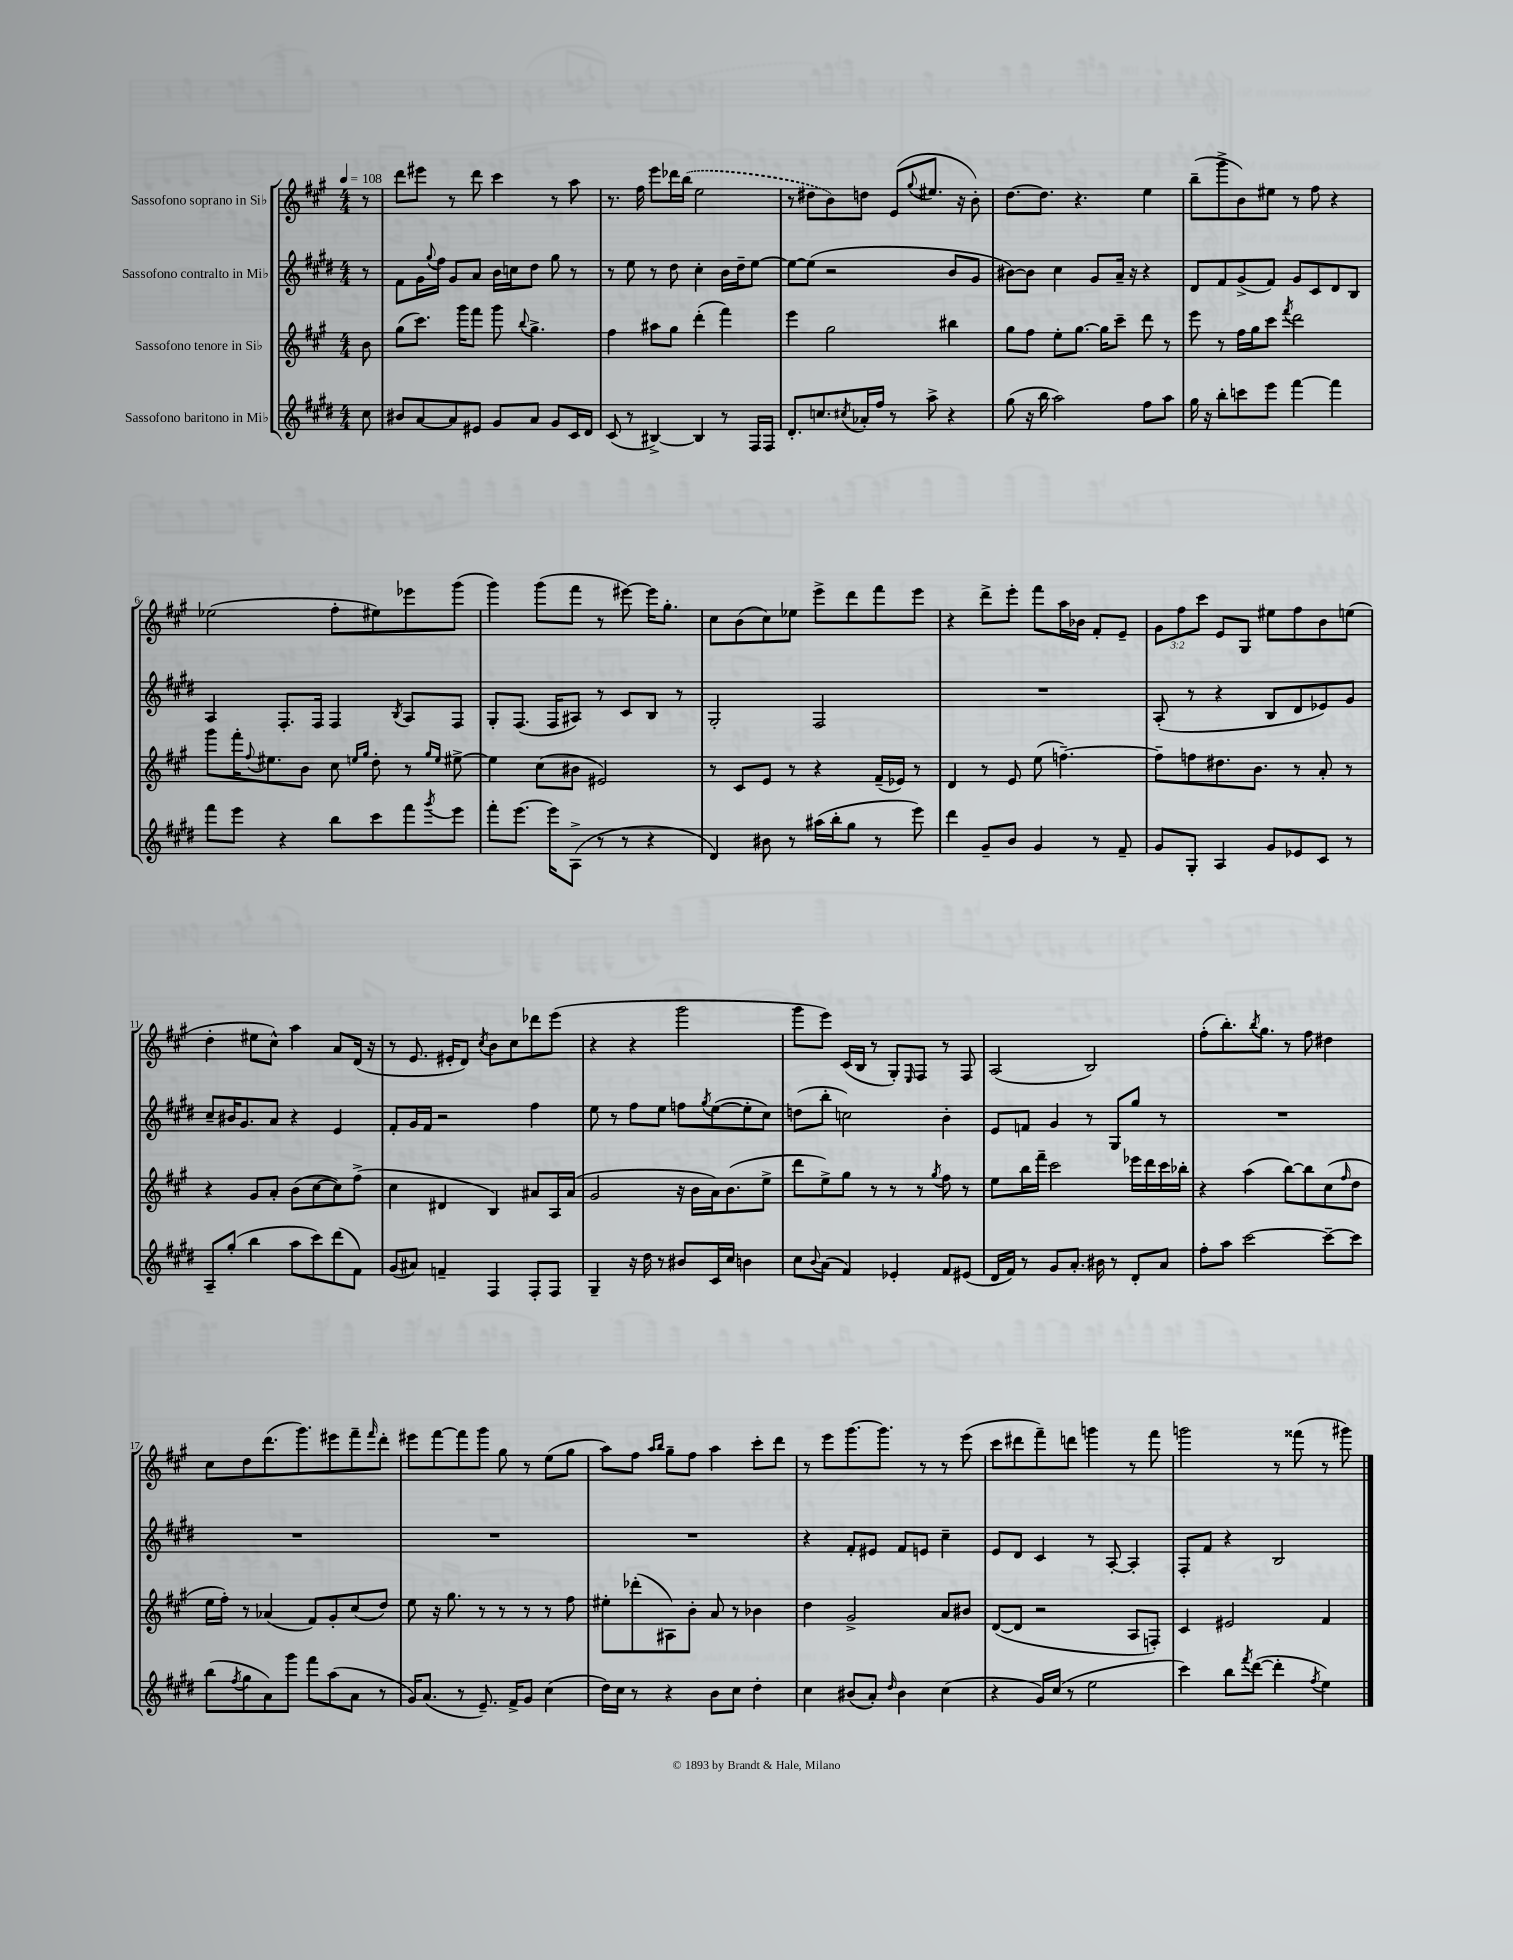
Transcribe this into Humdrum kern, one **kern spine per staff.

**kern	**kern	**kern	**kern
*staff4	*staff3	*staff2	*staff1
*clefG2	*clefG2	*clefG2	*clefG2
*k[f#c#g#d#]	*k[f#c#g#]	*k[f#c#g#d#]	*k[f#c#g#]
*M4/4	*M4/4	*M4/4	*M4/4
*MM108	*MM108	*MM108	*MM108
8cc#\	8b\	8r	8r
=	=	=	=
8b#/L	(8gg#\L	8f#\L	8ddd\L
[8a/	8.ccc#\J)	16g#\L	8eee#\J
.	.	8qqgg#/	.
.	.	16ff#\JJ	.
8a/]	.	8g#/L	8r
.	16ggg#\LK	.	.
8e#/J	8fff#\J	8a/J	8ddd\
8g#/L	8ggg#\	16b\LL	4ccc#\
.	.	16cc\J	.
.	8qqbb/	.	.
8a/J	4.gg#^\	8dd#\J	.
8g#/L	.	8gg#\	8r
16c#/L	.	8r	8aa\
16d#/JJ	.	.	.
=	=	=	=
(8c#/	4ff#\	8r	8.r
8r	.	8ee\	.
.	.	.	16ff#\
[4B#^/)	8aa#\L	8r	8eee\L
.	8gg#\J	8dd#\	16ddd-\L
.	.	.	(16bb\JJ
4B#/]	(4ddd'\	4cc#'\	2ee\
8r	4fff#\)	16b\LL	.
.	.	16dd#~\J	.
16F#/LL	.	[8ee\J	.
16F#/JJ	.	.	.
=	=	=	=
8.d#'/L	4eee\	8ee\_L	8r
.	.	(8ee\]J	8dd#\L
8.cc/	.	.	.
.	2gg#\	2r	8b\)
8qcc#/	.	.	.
16a-'/L	.	.	8dd\J
16ff#/JJ	.	.	.
8r	.	.	(8e/L
.	.	.	8qqgg#/
8aa^\	.	.	8.ee#/J
4r	4bb#\	8b/L	.
.	.	.	16r
.	.	8g#/J	8b'\)
=	=	=	=
(8gg#\	8gg#\L	[8b#\L)	[8.dd\L
16r	8ff#\J	8b#\]J	.
16bb\	.	.	8.dd\]J
2aa\)	8ee'\L	4cc#\	.
.	[8.gg#\J	.	4.r
.	.	8g#/L	.
.	16gg#\]LK	.	.
.	8ccc#~\J	16a~/Jk	.
.	.	16r	.
8ff#\L	8ddd\	4r	4ee\
8aa\J	8r	.	.
=	=	=	=
16gg#\	8eee\	8d#/L	(8bb~\L
16r	.	.	.
8bb'\L	8r	8f#/	8ggg#^\
8ccc\	16ff#\LL	(8g#^/	8b\)
.	16gg#\J	.	.
8eee\J	8ccc#\J	8f#/J)	8ee#\J
.	8qfff#/	.	.
[4fff#\	2ddd\	8g#/L	8r
.	.	8c#/	8ff#\
4fff#\]	.	8d#/	4r
.	.	8B/J	.
=	=	=	=
8fff#\L	8ggg#\L	4A/	(2ee-\
8eee\J	16fff#'\K	.	.
.	8qqff#/	.	.
.	8.ee#\	.	.
4r	.	8.F#'/L	.
.	8b\J	.	.
.	.	16F#/Jk	.
8bb\L	8cc#\	4F#/	8ff#'\L
.	16qqee/LL	.	.
.	16qqgg#/JJ	.	.
8ccc#\	8dd'\	.	8ee#\)
.	.	8qB/	.
8fff#\	8r	8A/L	8eee-\
.	16qqgg#/LL	.	.
8qggg#/	16qqee/JJ	.	.
8eee\J	[8ee#^\	8F#/J	(8ggg#\J
=	=	=	=
8fff#'\L	4ee#\]	8G#'/L	4ggg#\)
[8.eee\J	.	(8.F#/J	.
.	(8cc#\L	.	(8ggg#\L
16eee\]LK	.	16F#/LK	.
(8A^\J	8b#\J	8A#/J)	8fff#\J
8r	2e#/)	8r	8r
8r	.	8c#/L	[8eee#\)
4r	.	8B/J	16eee#\]LK
.	.	.	8.gg#'\J
.	.	8r	.
=	=	=	=
4d#/)	8r	2G#'/	8cc#\L
.	8c#/L	.	(8b\
8b#\	8e/J	.	8cc#\)
8r	8r	.	8ee-\J
(16aa#\LL	4r	2F#/	8eee^\L
16bb'\J	.	.	.
8gg#\J	.	.	8ddd\
8r	(16f#~/LL	.	8fff#\
.	16e-/JJ)	.	.
8eee\)	8r	.	8eee\J
=	=	=	=
4ddd#\	4d/	1r	4r
8g#~/L	8r	.	8ddd^\L
8b/J	8e/	.	8eee'\J
4g#/	(8ee\	.	8fff#\L
.	[4.ff~\)	.	16aa\L
.	.	.	16b-\JJ
8r	.	.	8f#'/L
8f#~/	.	.	8e~/J
=	=	=	=
8g#/L	8ff~\]L	(8A'/	12g#\L
.	.	.	12ff#\
8G#'/J	8ff\	8r	.
.	.	.	12ccc#\J
4A/	8.dd#\	4r	8e/L
.	.	.	8G#/J
.	8.b\J	.	.
8g#/L	.	8B/L	8ee#\L
8e-/	8r	8d#/	8ff#\
8c#/J	8a'/	8e-/)	8b\
8r	8r	8g#/J	(8ee\J
=	=	=	=
8A~/L	4r	8cc#~/L	4dd'\
(8gg#'/J	.	16b#/K	.
.	.	8.g#/	.
4bb\	8g#/L	.	8ee#\L
.	8a'/J	8a/J	8cc#^^\J)
8aa\L	(8b\L	4r	4aa\
8ccc#\)	[8cc#\	.	.
(8ddd#\	8cc#\])	4e/	8a/L
8f#\J)	(8ff#^\J	.	(16d/Jk
.	.	.	16r
=	=	=	=
(8g#/L	4cc#\	8f#'/L	8r
8a#/J)	.	16g#/L	8.e/
.	.	16f#/JJ	.
4f~/	4d#/	2r	.
.	.	.	16e#'/LK
.	.	.	8d/J)
.	.	.	8qcc#/
4F#/	4B/)	.	8b\L
.	.	.	8cc#\
8F#'/L	8a#/L	4ff#\	8ddd-\
8F#/J	16A/L	.	(8eee\J
.	(16a#/JJ	.	.
=	=	=	=
4G#~/	2g#/	8ee\	4r
.	.	8r	.
16r	.	8ff#\L	4r
16dd#\	.	.	.
8r	.	8ee\J	.
8b#/L	16r	8ff\L	2ggg#\
.	16b\LL	.	.
.	.	8qgg#/	.
16c#/L	16a\J)	([8ee\	.
16cc#/JJ	(8.b\	.	.
4b\	.	8ee'\]	.
.	8ee^\J	8cc#\J)	.
=	=	=	=
8cc#\L	8ddd\L	(8dd\L	8ggg#\L
8qqb/	.	.	.
(8a\J	8ee^\)	8bb'\J	8eee\J)
4f#/)	8gg#\J	2cc\)	(16c#/LL
.	.	.	16B/JJ
.	8r	.	8r
4e-'/	8r	.	8G#'/L)
.	.	.	16qqE/
.	8r	.	8F#/J
.	8qgg#/	.	.
8f#/L	8ff#\	4b'\	8r
(8e#/J	8r	.	8F#/
=	=	=	=
16d#/LL	8ee\L	8e/L	(2A/
16f#/JJ)	.	.	.
8r	16bb\L	8f/J	.
.	16fff#~\JJ	.	.
8g#/L	2ccc#\	4g#/	.
8.a'/J	.	.	.
.	.	8r	2B/)
16b#\	.	.	.
8r	.	8G#/L	.
8d#'/L	16eee-\LL	8gg#/J	.
.	16ddd\	.	.
8a/J	16ccc#\	8r	.
.	16bb-'\JJ	.	.
=	=	=	=
8ff#'\L	4r	1r	(8ff#'\L
8aa\J	.	.	8.bb'\)
[2ccc#\	(4aa\	.	.
.	.	.	8qbb/
.	.	.	8.gg#\J
.	[8bb\L)	.	8r
.	8bb\]	.	8ff#\
8ccc#~\_L	(8cc#\	.	4dd#\
.	16qqff#/	.	.
8ccc#\]J	8dd\J	.	.
=	=	=	=
(8bb\L	16ee\LL	1r	8cc#\L
.	16ff#'\JJ)	.	.
8qff#/	.	.	.
8gg#\	8r	.	8dd\
8a\)	(4a-/	.	(8.ddd\
8ggg#\J	.	.	.
.	.	.	8.ggg#\)
8fff#\L	8f#/L)	.	.
(8aa\	8g#'/	.	8eee#\
8a\J	(8cc#/	.	8fff#~\
.	.	.	16qqfff#/
8r	8dd/J)	.	8ddd'\J
=	=	=	=
16g#/LK)	8ee\	1r	8eee#\L
(8.a/J	.	.	.
.	16r	.	[8fff#\
.	8.gg#\	.	.
8r	.	.	8fff#\]
8.e~/)	8r	.	8ggg#\J
.	8r	.	8gg#\
16f#^/LK	.	.	.
8g#/J	8r	.	8r
(4cc#\	8r	.	(8ee\L
.	8ff#\	.	8gg#\J
=	=	=	=
16dd#\LL)	8ee#'\L	1r	8aa\L)
16cc#\JJ	.	.	.
8r	(8ddd-'\	.	8ff#\J
.	.	.	16qqaa/LL
.	.	.	16qqbb/JJ
4r	8A#\)	.	8gg#~\L
.	8b'\J	.	8ff#\J
8b\L	8a/	.	4aa\
8cc#\J	8r	.	.
4dd#'\	4b-\	.	8ccc#'\L
.	.	.	8ddd\J
=	=	=	=
4cc#\	4dd\	4r	8r
.	.	.	8eee\L
(8b#/L	2g#^/	8f#'/L	[8.ggg#\
8a'/J)	.	8e#/J	.
.	.	.	8.ggg#\]J
16qqdd#/	.	.	.
4b#\	.	8f#/L	.
.	.	8e/J	8r
(4cc#\	8a/L	4cc#~\	8r
.	8b#/J	.	(8eee\
=	=	=	=
4r	([8d/L	8e/L	8ccc#\L
.	8d/]J	8d#/J	8ddd#\
16g#/LL)	2r	4c#/	8fff#~\)
(16cc#/JJ	.	.	.
8r	.	.	8ddd\J
2ee\	.	8r	4ggg\
.	.	[8A'/	.
.	8A/L	4A'/]	8r
.	8F'/J)	.	8fff#\
=	=	=	=
4ccc#\)	4c#/	8F#'/L	2ggg\
.	.	8f#/J	.
8bb\L	2e#/	4r	.
8qfff#/	.	.	.
([8ddd#\J	.	.	.
4ddd#'\]	.	2B/	8r
.	.	.	(8fff##\
8qff#/	.	.	.
4ee\)	4f#/	.	8r
.	.	.	8ggg#\)
==	==	==	==
*-	*-	*-	*-
